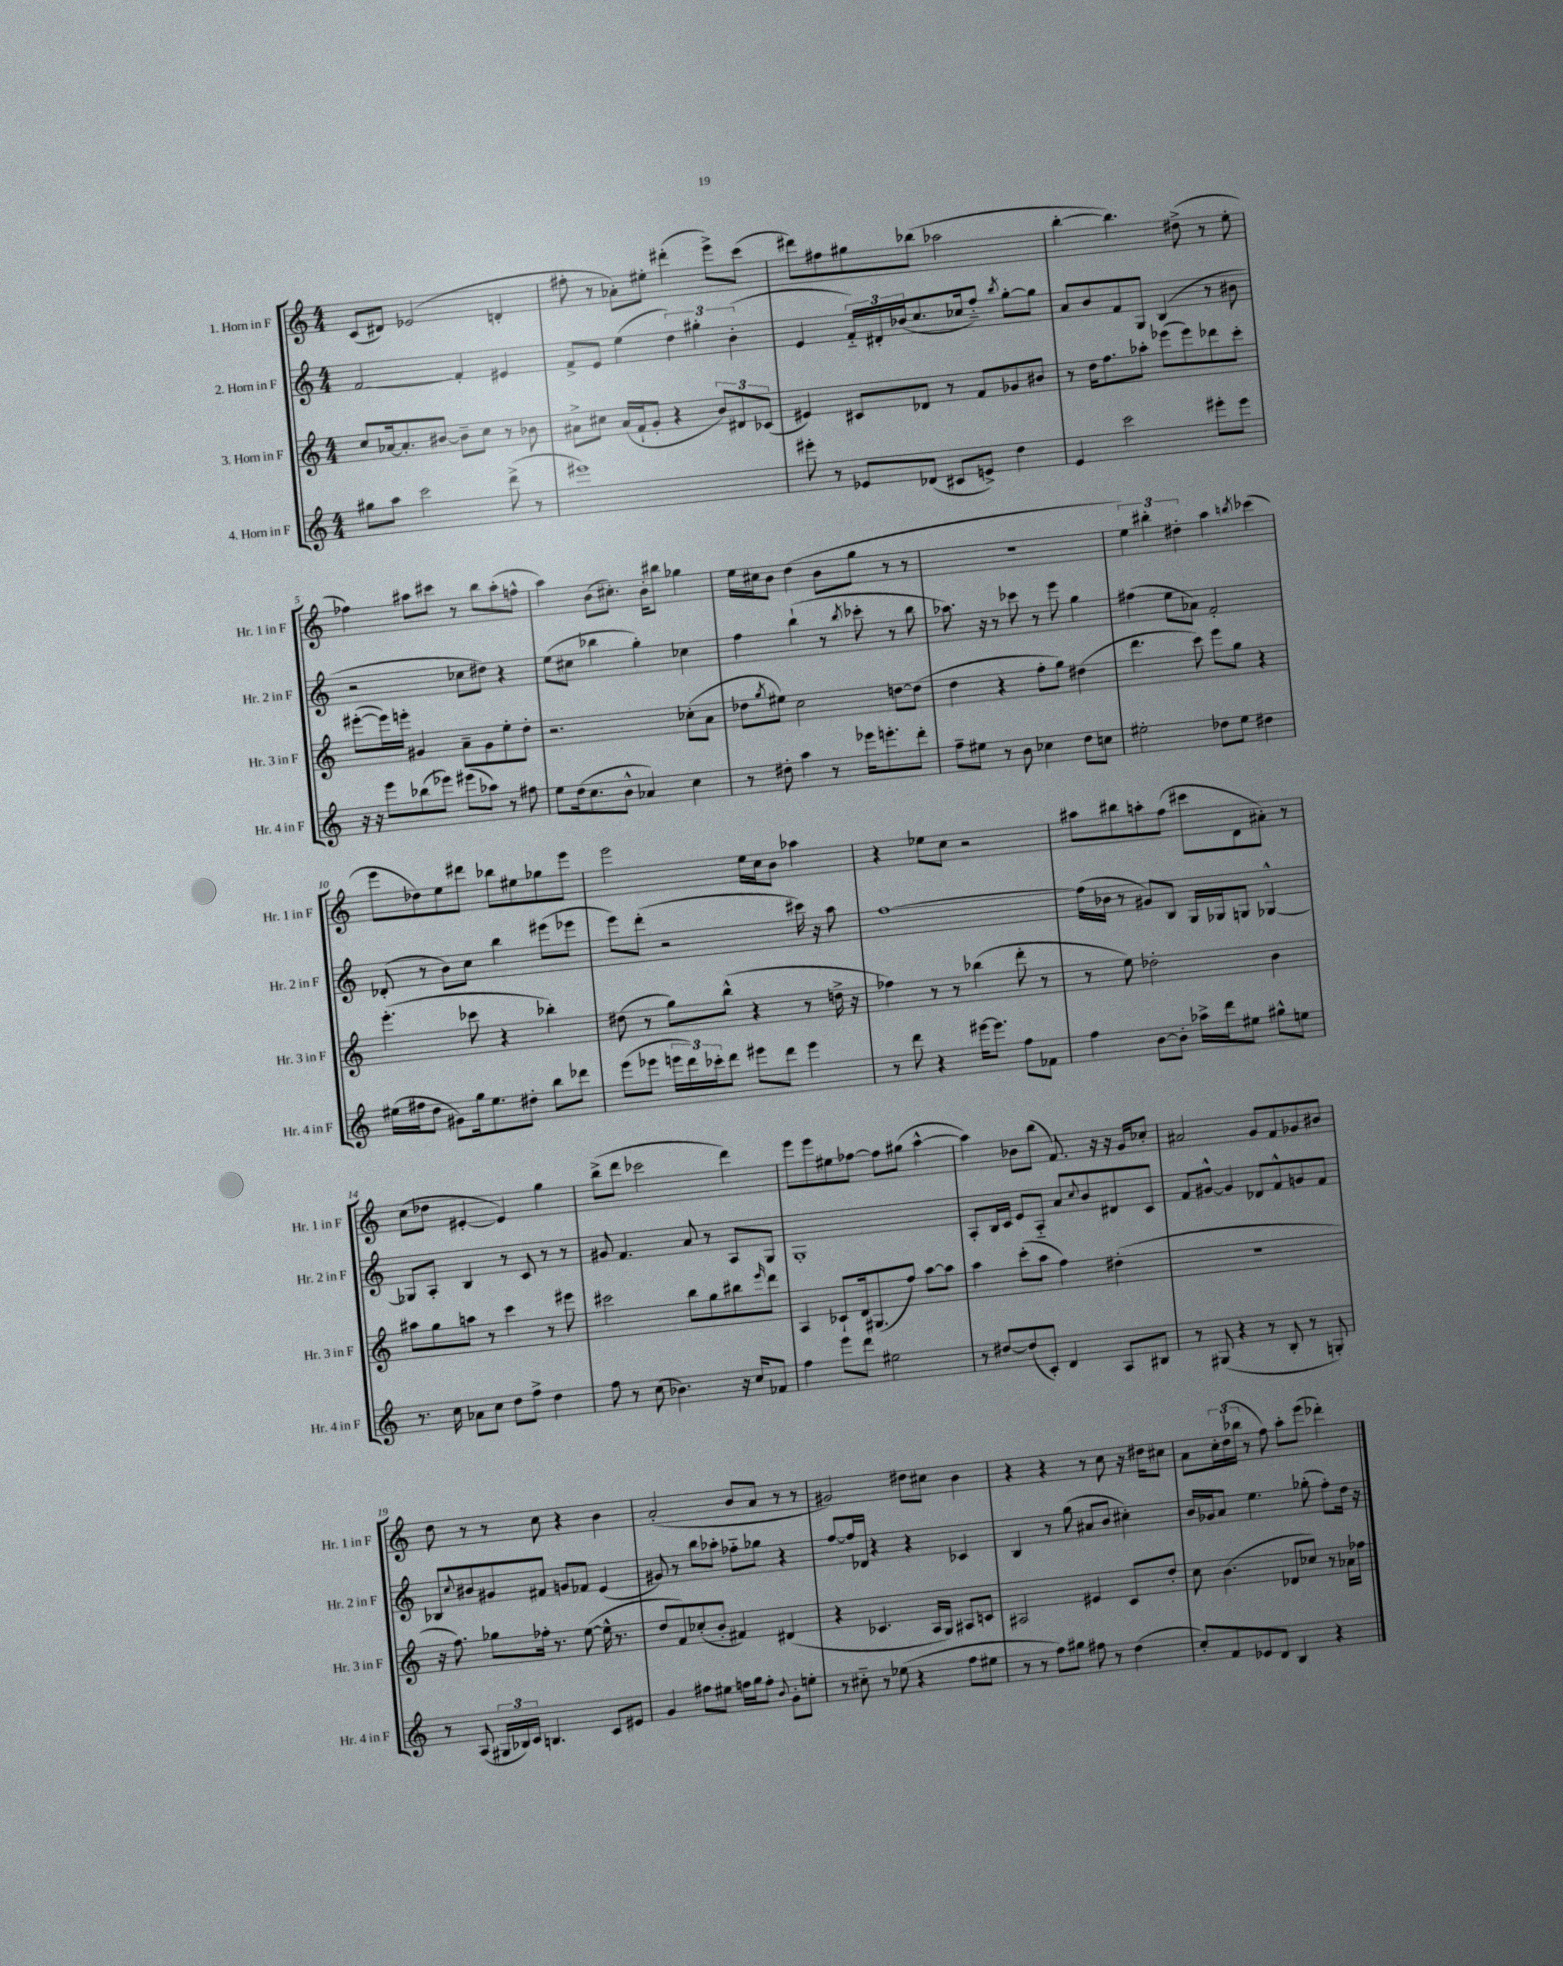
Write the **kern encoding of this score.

**kern	**kern	**kern	**kern
*part4	*part3	*part2	*part1
*staff4	*staff3	*staff2	*staff1
*I"4. Horn in F	*I"3. Horn in F	*I"2. Horn in F	*I"1. Horn in F
*I'Hr. 4 in F	*I'Hr. 3 in F	*I'Hr. 2 in F	*I'Hr. 1 in F
*clefG2	*clefG2	*clefG2	*clefG2
*k[]	*k[]	*k[]	*k[]
*M4/4	*M4/4	*M4/4	*M4/4
=1	=1	=1	=1
8gg#X\L	8cc/L	[2f/	(8c/L
8aa\J	[16a-X/k	.	8d#X/J)
.	8.a-'/]	.	.
2ccc\	.	.	(2e-X/
.	[8b#X/J	.	.
.	8b#~\L]	4f'/]	.
.	8cc\J	.	.
(8ddd^\	8r	4e#X/	4dn'/
8r	8b-X\	.	.
=2	=2	=2	=2
1eee#X)	8a#X^\L	8f^/L	8ff#X'\
.	8cc#X\J	8e/J	8r
.	(16a#/LL	(4ee\	8a-X'\L)
.	16f`/J	.	.
.	8g'/J	.	8ee#X'\J
.	4r	6dd\)	(4ddd#X'\
.	.	6gg#X'\	.
.	12b/L)	.	8eee^\L)
.	12d#X/	(6b'\	.
.	.	.	(8ccc\J
.	(12c-X/J	.	.
=3	=3	=3	=3
8eee#X'\	4e#X/)	4e/	8ddd#X\L)
8r	.	.	8ff#X\
8e-X/L	8c#X/L	24f/LL)	8gg#X\
.	.	24d#X'/	.
.	.	(24b-X/J	.
(8d-X/J	8d-X/J	8.cc/	(8bb-X\J
8c#X/L	8r	.	2aa-X\
.	.	16cc-X/k	.
8en^/J)	8f/L	8ff/J)	.
.	.	8qbb/	.
4dd\	8g-X/	[8gg'\L	.
.	8b#X/J	8gg\J]	.
=4	=4	=4	=4
4e/	8r	8a/L	[4bb'\
.	16dd\KL	8b/	.
.	8.ff\	.	.
2ccc\	.	8f/	4.bb\])
.	8aa-X'\J	8G/J	.
.	(8eee-X\L	(4B/	.
.	8eee-\)	.	(8dd#X^\
8eee#X'\L	8ddd-X\	8r	8r
8eee#\J	8ccc'\J	8b#X\	8ee'\
!!LO:LB:g=z
=5	=5	=5	=5
16r	([8eee#X'\L	2r	4ff-X\)
16r	.	.	.
8eee\L	16eee#\L])	.	.
.	16eeen'\JJ	.	.
(8bb-X\	4g#X/	.	8aa#X\L
8eee-X\J)	.	.	8ccc#X\J
(8eee#X\L	8a~\L	8cc-X\L	8r
8aa-X\J)	8g#\	8dd#X\J)	8bb\L
8r	8ee'\	4r	(8aa#'\
8ff#X\	8dd'\J	.	8ffn^^\J
=6	=6	=6	=6
8ee\L	2.r	(8ee\L	4aa\)
(16dd\k	.	8cc#X\J	.
8.cc\	.	.	.
.	.	4bb-X\	(8b\L
8b^^\J	.	.	8.cc#X'\J)
4a-X/)	.	4gg'\)	.
.	.	.	16b'\KL
.	.	.	8bb#X\J
4cc\	(8cc-X'\L	4cc-X\	4gg-X\
.	8a\J	.	.
=7	=7	=7	=7
8r	8dd-X\L	4ff\	16ee\LL
.	.	.	16cc#X\J
.	8qgg/	.	.
8dd#X'\	8ee#X\J)	.	8b\J
4aa\	2cc\	(4bb`\	(4dd\
8r	.	8r	8b\L
.	.	8qbb/	.
16eee-X\KL	.	8ccc-X'\	8gg\J
8.eeen'\	.	.	.
.	[8ddn\L	8r	8r
8ddd'\J	(8dd\J]	8bb\	8r
=8	=8	=8	=8
8ff~\L	4dd\	8.aa-X\)	1r
8ee#X\J	.	.	.
.	.	16r	.
8r	4r	8r	.
8b\	.	8ccc-X\	.
4cc-X\	8ff'\L	8r	.
.	8gg\J)	8eee\	.
8dd\L	(4dd#X\	4gg\	.
8ccn\J	.	.	.
=9	=9	=9	=9
2ee#X'\	4.ddd\	(4ff#X\	6ee\)
.	.	.	6bb#X'\
.	.	8ee\L	.
.	.	.	6dd#X'\
.	8ccc\)	8a-X\J)	.
8dd-X\L	8eee\L	2f'/	4aa\
8ee#\J	8gg\J	.	.
.	.	.	8qbbn/
4dd#X\	4r	.	(4ccc-X\
!!LO:LB:g=z
=10	=10	=10	=10
(16ee#X\LL	(4.eee'\	(8d-X'/	8eee\L
16ff#X\J	.	.	.
8dd\J	.	8r	8dd-X\)
8g#X\L)	.	8b\L)	8ee\
16gg\k	8ccc-X\	8cc\J	8ddd#X\J
8.ee#\	.	.	.
.	4r	4bb\	8bb-X\L
8dd#X'\J	.	.	8ee#X\
8bb\L	4bb-X'\)	(8eee#X\L	8gg-X\
8ddd-X\J	.	8eee-X\J	8eee\J
=11	=11	=11	=11
(8eee\L	(8dd#X\	8eee\L)	2eee\
8eee-X\J	8r	(8ddd'\J	.
24eeen\LL	8gg\L)	2r	.
24ddd\)	.	.	.
24ccc-X'\J	.	.	.
8ddd\J	(8bb^^\J	.	.
8eee#X\L	4r	.	16ee\LL
.	.	.	16cc\J
8ddd\J	.	.	8b\J
4eee#\	8r	16ccc#X\)	4aa-X\
.	.	16r	.
.	16ddn^\	8aa\	.
.	16r	.	.
=12	=12	=12	=12
8r	4ff-X\)	[1ff	4r
8ddd\	.	.	.
4r	8r	.	8ee-X\L
.	8r	.	8cc\J
[16eee#X\KL	(4bb-X\	.	2r
8.eee#\J]	.	.	.
8ff\L	8ddd'\	.	.
8f-X\J	8r	.	.
=13	=13	=13	=13
4ff\	8r	(16ff\LL]	8aa#X\L
.	.	16b-X\JJ	.
.	8ee\)	8r	8bb#X\
[8b\L	2dd-X'\	8g#X/L)	8aan'\
8b'\J]	.	8B/J	(8ff\J
16aa-X^\LL	.	16G/LL	8ccc#X\L
16ddd\J	.	16G-X/J	.
8ee#X\J	.	8Gn/J	8d\
8gg#X^^\L	4b\	[4G-X^^/	8a#X'\J)
8een\J	.	.	8r
!!LO:LB:g=z
=14	=14	=14	=14
8.r	8aa#X\L	8G-X/L]	(8cc\L
.	8gg\	8A'/J	8dd-X\J
16cc\	.	.	.
8a-X\L	8aan\J	4B/	[4e#X'/
8cc\J	8r	.	.
8dd\L	4ccc\	8r	4e#/])
8ff^\J	.	8c/	.
4dd\	8r	8r	4gg\
.	8eee#X\	8r	.
=15	=15	=15	=15
8ff\	2ccc#X\	8g#X/	(8bb^\L
8r	.	4.f/	8ddd\J
(8cc\	.	.	2ccc-X\
4.b-X\)	.	.	.
.	8bb\L	8a/	.
.	8gg\	8r	.
16r	8bb#X\	8A/L	4ddd\)
16cc/KL	.	.	.
.	16qqeee/	.	.
8f-X/J	8ddd\J	8G/J	.
=16	=16	=16	=16
4ff\	4A/	1G'	8eee\L
.	.	.	8eee\
8eee\L	8c-X`/L	.	8ee#X\
8ddd\J	16d/k	.	[8ff-X\J
.	(8.G#X/	.	.
2ee#X\	.	.	8ff-\L]
.	8ff/J)	.	(8gg#X\J
.	[8aa\L	.	[4aa^^\
.	8aa\J]	.	.
=17	=17	=17	=17
8r	4aa\	8A'/L	4aa\])
[8dd#X/L	.	16B/L	.
.	.	16c/JJ	.
(8dd#/]	(8ccc'\L	8e/L	8b-X\L
8c'/J)	8aa\J	8A/J	(8bb\J
4d/	4ff\)	8a/L	8.f/)
.	.	8qqcc/	.
.	.	8b/	.
.	.	.	16r
8A/L	(4dd#X'\	8d#X/	16r
.	.	.	16g/KL
8B#X/J	.	8c/J	8cc-X'/J
=18	=18	=18	=18
8r	1r	8f/L	2a#X/
(8G#X/	.	[8g#X^^/J	.
4r	.	4g#/]	.
8r	.	8d-X/L	8g/L
8B'/	.	8f^^/	8f/
8r	.	8gn/	8g-X/
8Gn'/)	.	8f/J	8b#X/J
!!LO:LB:g=z
=19	=19	=19	=19
8r	16r	8B-X/L	8dd\
.	8.ff\)	.	.
.	.	8qqcc/	.
(8A/	.	8b#X/	8r
24G#X/LL	8gg-X\L	8g#X/	8r
24B-X/)	.	.	.
24c/JJ	.	.	.
4.Bn/	16ff-X'\Jk	8f#X/J	8cc\
.	8.r	.	.
.	.	8gn/L	4r
.	([8ee\	8f-X/J	.
8c/L	16ee^^\]	(4e/	4b\
.	8.r	.	.
8e#X/J	.	.	.
=20	=20	=20	=20
4g/	8dd/L	8g#X/)	(2a'/
.	8f/)	8r	.
8ff#X\L	(8cc-X'/	8bb\L	.
8ee#X\J	8b'/J	8aa-X'\J	.
16ffn\LL	4f#X/)	8ff-X\L	8b/L
16gg\J	.	.	.
8ff'\J	.	8gg-X\J	8a/J
8qqb/	.	.	.
8g'\L	(4d#X/	4r	8r
8een'\J	.	.	8r
=21	=21	=21	=21
8r	4r	[8ff/L	2g#X/)
8cc#X\	.	16ff/L]	.
.	.	16d-X/JJ	.
8r	4.c-X/	4r	.
(8ee-X\	.	.	.
4r	.	4r	8dd#X\L
.	16A/LL	.	8cc#X\J
.	16G/JJ)	.	.
8ff\L	8A#X/L	4c-X/	4b\
8ee#X\J	8cn/J	.	.
=22	=22	=22	=22
8r	2A#X/	4B/	4r
8r	.	.	.
8ff\L)	.	8r	4r
8gg#X\J	.	(8gg\	.
8ff#X\	4e#X/	8a#X/L	8r
8r	.	8b/J	8cc\
(4dd\	8c/L	4cc#X'\)	16r
.	.	.	16dd#X\KL
.	8dd'/J	.	8cc#X\J
=23	=23	=23	=23
8cc'/L)	8cc\	16b/LL	8a\L
.	.	16g-X/J	.
8f/	(4.b\	8a/J	24cc'\L
.	.	.	(24dd\
.	.	.	24bb-X\JJ
8e-X/	.	4.ee\	8r
8d/J	.	.	8ff\)
4B/	8d-X/L	.	8aa'\L
.	8cc-X/J)	(8gg-X'\	(8eee\J
4r	8r	8ff'\L)	4ddd-X'\)
.	16a-X\LL	16dd\Jk	.
.	16ff-X\JJ	16r	.
==	==	==	==
*-	*-	*-	*-
